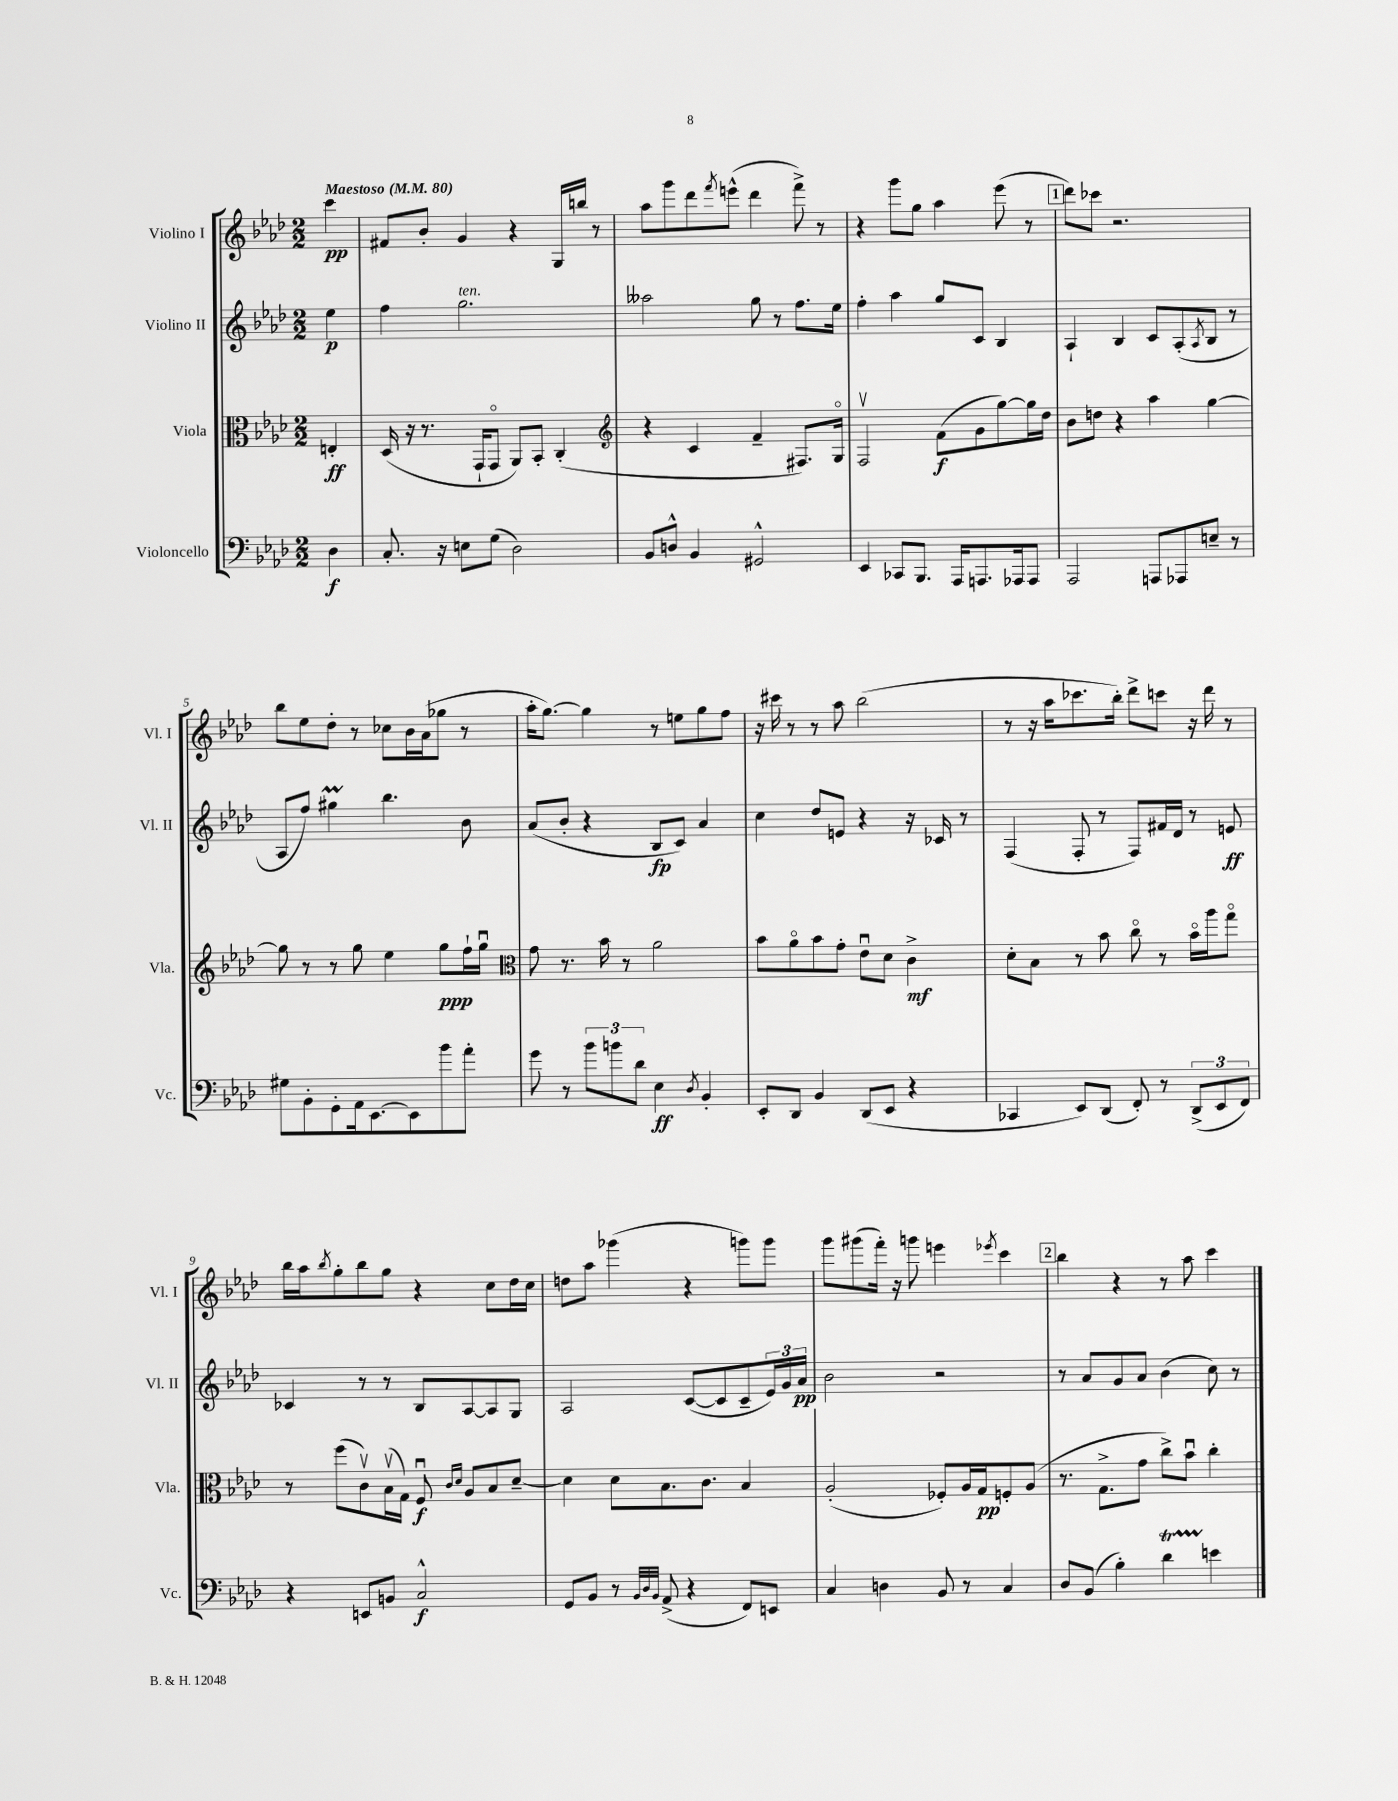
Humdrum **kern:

**kern	**kern	**kern	**kern
*staff4	*staff3	*staff2	*staff1
*clefF4	*clefC3	*clefG2	*clefG2
*k[b-e-a-d-]	*k[b-e-a-d-]	*k[b-e-a-d-]	*k[b-e-a-d-]
*M2/2	*M2/2	*M2/2	*M2/2
*MM80	*MM80	*MM80	*MM80
4D-	4E'	4ee-	4ccc
=	=	=	=
8.C'	(16D-	4ff	8f#
.	16r	.	.
.	8.r	.	8b-'
16r	.	.	.
8E	.	2.gg	4g
.	16GG`	.	.
(8G	8GGo	.	.
2D-)	8AA-)	.	4r
.	8BB-'	.	.
.	(4C'	.	16G
.	.	.	16bb
.	.	.	8r
=	=	=	=
*	*clefG2	*	*
8BB-	4r	2aa--	8aa-
8D^^	.	.	8ggg
4BB-	4c	.	8ddd-
.	.	.	8qfff
.	.	.	(8eee^^
2GG#^^	4f~	8gg	4ddd-
.	.	8r	.
.	8.F#)	8.ff	8fff^)
.	.	.	8r
.	16Go	16ee-	.
=	=	=	=
4EE-	2Fv	4ff'	4r
8CC-	.	4aa-	8ggg
8.BBB-	.	.	8gg
.	(8f	8gg	4aa-
16AAA-	.	.	.
8.AAA	8g	8c	.
.	[8gg)	4B-	(8eee-
16AAA-	.	.	.
8AAA-	16gg]	.	8r
.	16dd-	.	.
=	=	=	=
2AAA-	8b-	4A-`	8ddd-)
.	8dd	.	8ccc-
.	4r	4B-	2.r
8AAA	4aa-	8c	.
8AAA-	.	(8A-'	.
.	.	8qA-	.
8E~	[4gg	8B-	.
8r	.	8r	.
=	=	=	=
8G#	8gg]	8A-	8bb-
8BB-'	8r	8ff)	8ee-
8GG'	8r	4gg#	8dd-'
16AA-	8gg	.	8r
[8.EE-	.	.	.
.	4ee-	4.bb-	8cc-
8EE-]	.	.	16b-
.	.	.	(16a-
8b-	8gg	.	8gg-
8a-'	16ff`	8b-	8r
.	16ggu	.	.
=	=	=	=
*	*clefC3	*	*
8g	8g	(8a-	16aa-'
.	.	.	[8.gg)
8r	8.r	8b-'	.
12b-	.	4r	4gg]
.	16b-	.	.
12b	.	.	.
.	8r	.	.
12d-	.	.	.
4E-	2a-	8B-	8r
.	.	8c)	8ee
8qD-	.	.	.
4BB-'	.	4a-	8gg
.	.	.	8ff
=	=	=	=
8EE-'	8b-	4cc	16r
.	.	.	16ccc#
8DD-	8a-o	.	8r
4BB-	8b-	8dd-	8r
.	8g'	8e	8aa-
(8DD-	8e-u	4r	(2bb-
8EE-	8d-	.	.
4r	4c^	16r	.
.	.	16c-	.
.	.	8r	.
=	=	=	=
4CC-	8d-'	(4F	8r
.	8B-	.	16r
.	.	.	16aa-
8EE-)	8r	8F'	8.ccc-
(8DD-	8b-	8r	.
.	.	.	16bb-')
8FF')	8cco	8F)	8ddd-^
8r	8r	16f#	8ccc
.	.	16d-	.
(12DD-^	16b-o	8r	16r
.	16aa-	.	16ddd-
12EE-	.	.	.
.	8ggo	8e	8r
12FF)	.	.	.
=	=	=	=
4r	8r	4c-	16bb-
.	.	.	16aa-
.	.	.	8qbb-
.	(8ff	.	8gg'
8EE	8cv)	8r	8bb-
8BB	(16B-v	8r	8gg
.	16G)	.	.
2C^^	8Fu	8B-	4r
.	16qqc	.	.
.	16qqd-	.	.
.	8A-	[8A-	.
.	8B-	8A-]	8cc
.	[8d-~	8G	16dd-
.	.	.	16cc
=	=	=	=
8GG	4d-]	2A-	8dd
8BB-	.	.	8aa-
8r	8d-	.	(4ggg-
32qqBB-	.	.	.
32qqD-	.	.	.
32qqBB-	.	.	.
(8AA-^	8.B-	.	.
4r	.	([8c	4r
.	8.c	.	.
.	.	8c]	.
8FF)	4B-	8c~	8ggg)
8EE	.	24e-)	8ggg
.	.	24g	.
.	.	24a-	.
=	=	=	=
4C	(2A-'	2b-	8ggg
.	.	.	(8ggg#
4D	.	.	16fff')
.	.	.	16r
.	.	.	8ggg
8BB-	8F-')	2r	4eee
8r	16A-	.	.
.	16G	.	.
.	.	.	8qeee-
4C	8F'	.	4ccc
.	(8A-	.	.
=	=	=	=
8D-	8.r	8r	4bb-
(8BB-	.	8a-	.
.	8.G^	.	.
4B-')	.	8g	4r
.	8g	8a-	.
4d-	8cc^)	(4b-	8r
.	8b-u	.	8aa-
4e	4cc'	8cc)	4ccc
.	.	8r	.
==	==	==	==
*-	*-	*-	*-
